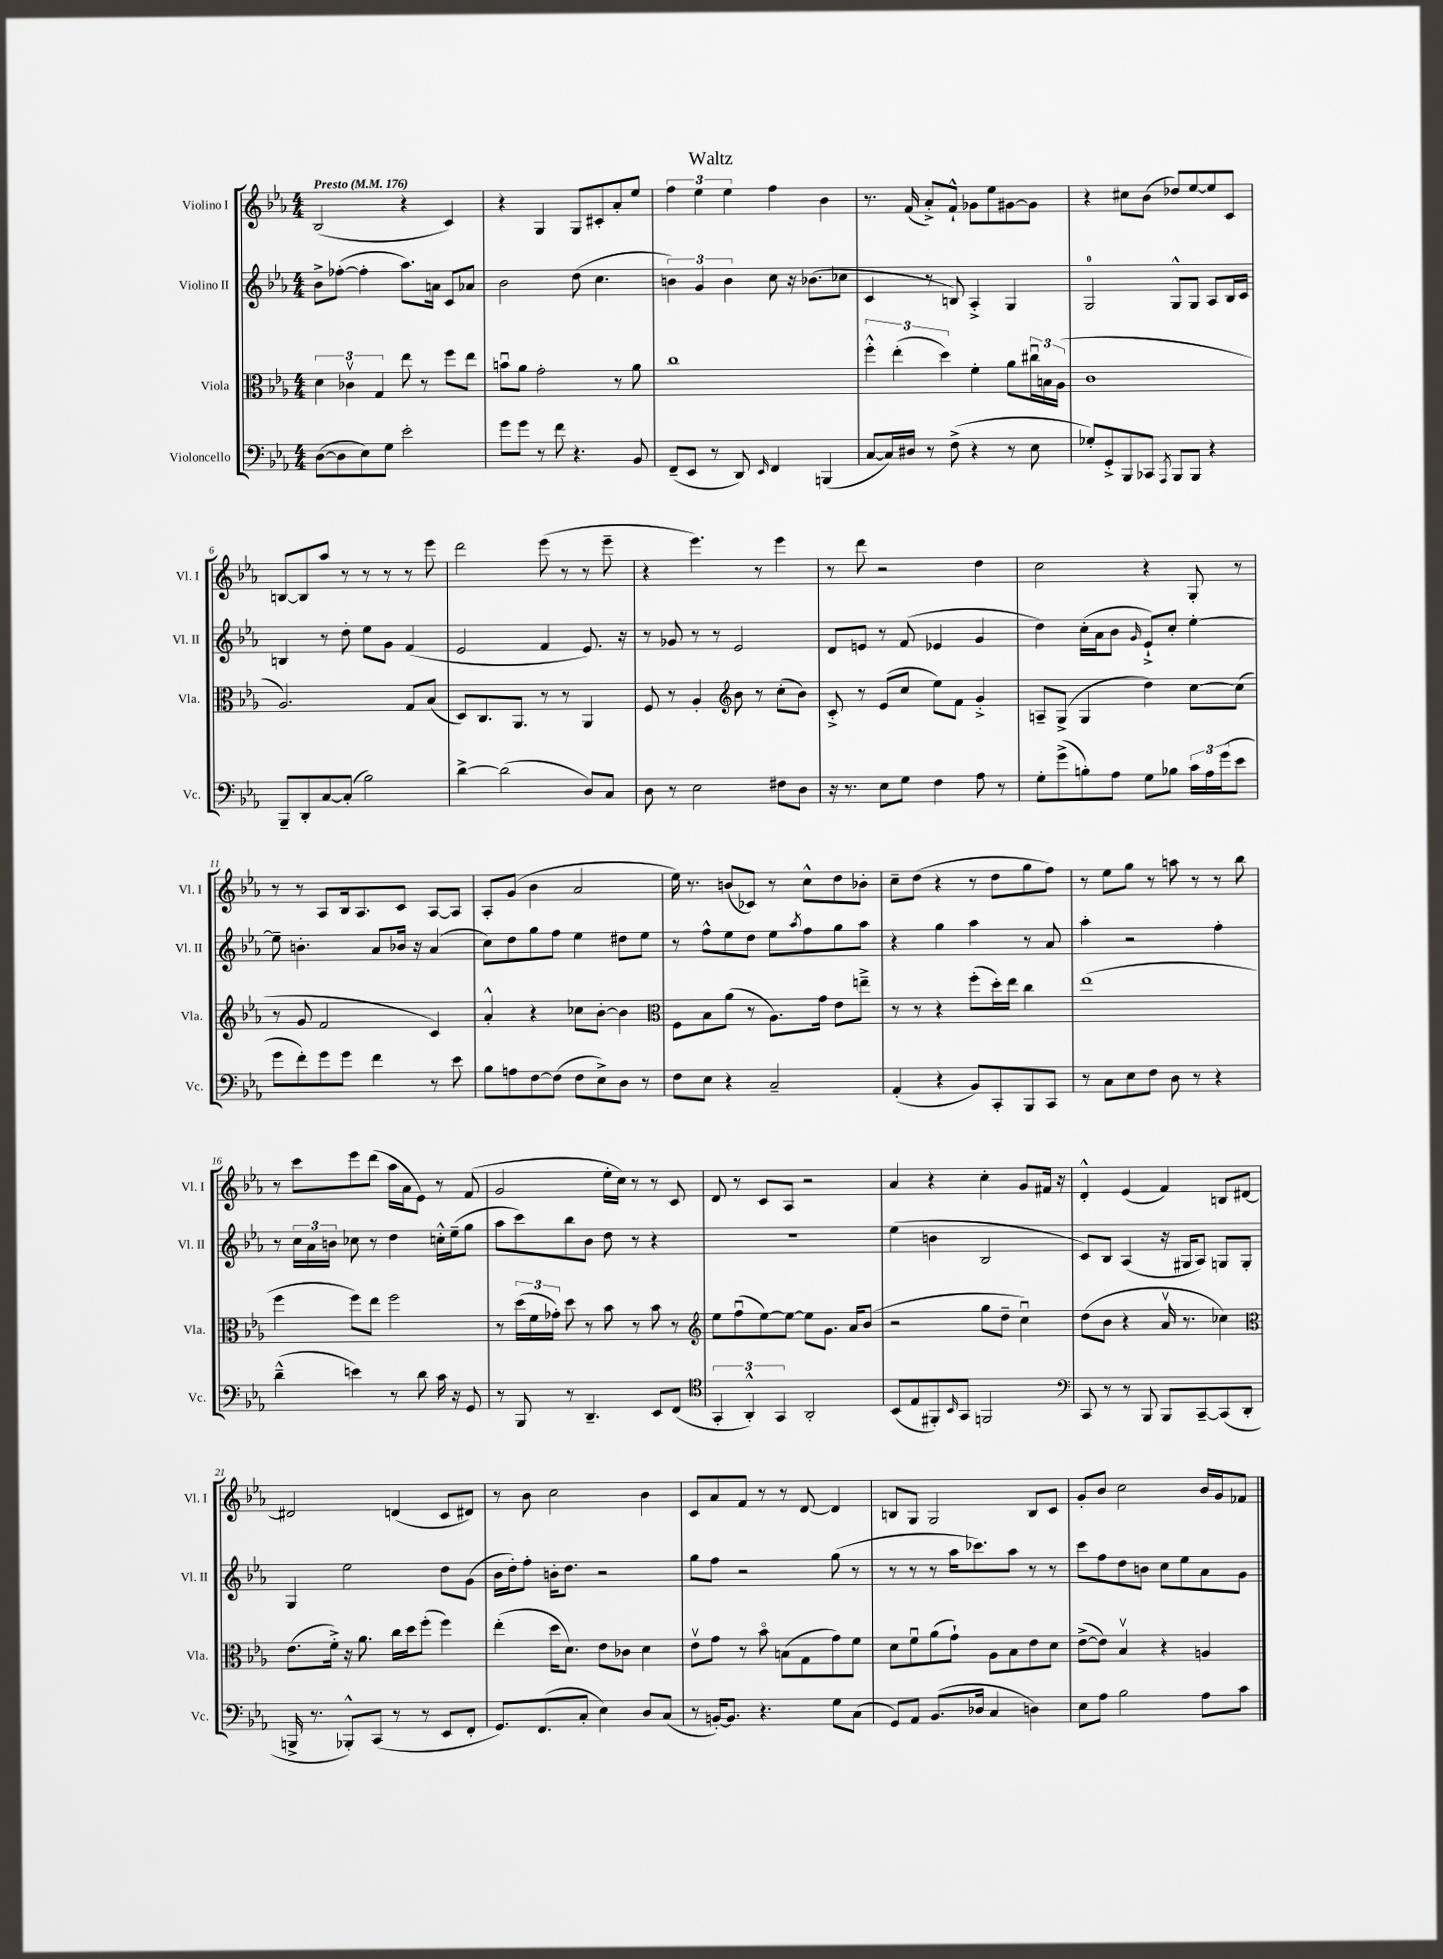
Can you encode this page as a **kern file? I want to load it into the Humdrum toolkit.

**kern	**kern	**kern	**kern
*staff4	*staff3	*staff2	*staff1
*clefF4	*clefC3	*clefG2	*clefG2
*k[b-e-a-]	*k[b-e-a-]	*k[b-e-a-]	*k[b-e-a-]
*M4/4	*M4/4	*M4/4	*M4/4
*MM176	*MM176	*MM176	*MM176
([8D\L	6d\	8b-^\L	(2B-/
8D\]	.	([8ff-'\J	.
.	6c-v\	.	.
8E-\)	.	4ff-'\]	.
.	6G/	.	.
8G\J	.	.	.
2e-'\	8ee-\	8.aa-\L)	4r
.	8r	.	.
.	.	16a\Jk	.
.	8ff\L	8c/L	4c/)
.	8ee-\J	8a-/J	.
=	=	=	=
8g\L	8bu\L	2b-\	4r
8g\J	8a-\J	.	.
8r	2g'\	.	4G/
8f\	.	.	.
4.r	.	(8dd\	8G/L
.	.	4.cc\	8c#'/
.	8r	.	8a-'/
8BB-/	8a-\	.	8ee-/J
=	=	=	=
(8FF~/L	1cc	6b\)	6ff\
8EE-/J	.	.	.
.	.	6g/	6ee-\
8r	.	.	.
.	.	6b\	6ee-\
8DD/)	.	.	.
16qqEE-/	.	.	.
4FF/	.	8cc\	4ff\
.	.	16r	.
.	.	(8.b-\L	.
(4BBB/	.	.	4b-\
.	.	8cc-\J	.
=	=	=	=
[8C/L	6ff'^^\	4c/	8.r
16C/]L)	.	.	.
.	(6ee-'\	.	.
16D#/JJ	.	.	(16f/
8r	.	8r	8a-'^/L)
.	6dd\)	.	.
(8F^\	.	8B/)	8f`^^/J
4r	4f'\	4A-'^/	8g-\L
.	.	.	8ee-\
8r	8a-\L	4G/	[8g#\
8E-\	24cc#u\L	.	8g#\]J
.	24B\	.	.
.	(24A-\JJ	.	.
=	=	=	=
8G-'/L)	1c	2G/	4r
8GG'^/	.	.	.
8BBB-/	.	.	8cc#\L
8CC-/J	.	.	(8b-\J
8qAAA-/	.	.	.
8BBB-/L	.	8G^^/L	8dd-/L)
8BBB-/J	.	8G/J	[8ee-/
4r	.	8A-/L	8ee-/]
.	.	16B-/L	8c/J
.	.	16c/JJ	.
=	=	=	=
8BBB-~/L	2.A-/)	4B/	[8B/L
8DD'/	.	.	8B/]
[8C/	.	8r	8aa-/J
(8C'/]J	.	8dd'\	8r
2B-\)	.	8ee-\L	8r
.	.	8g\J	8r
.	8G/L	(4f/	8r
.	(8B-/J	.	8eee-\
=	=	=	=
[4d^\	8D/L)	2e-/	2ddd\
.	8.C/	.	.
(2d\]	.	.	.
.	8.AA-/J	.	.
.	8r	4f/	(8eee-\
.	8r	.	8r
8D/L)	4AA-/	8.e-/)	8r
8C/J	.	.	8eee-~\
.	.	16r	.
=	=	=	=
8D\	8F/	8r	4r
8r	8r	8g-/	.
2E-\	4A-'/	8r	4.eee-\)
.	.	8r	.
*	*clefG2	*	*
.	8b-\	2e-/	.
.	8r	.	8r
8F#\L	(8cc'\L	.	4eee-\
8D\J	8b-\J)	.	.
=	=	=	=
16r	8c'^/	8d/L	8r
8.r	.	.	.
.	8r	8e/J	8ddd\
8E-\L	(8e-/L	8r	2r
8G\J	8cc/J	(8f/	.
4F\	8ee-\L)	4e-/	.
.	8f\J	.	.
8A-\	4g'^/	4g/	4dd\
8r	.	.	.
=	=	=	=
8G'\L	8A~/L	4dd\)	2cc\
(8g^\	(8G^/J	.	.
8B'\)	4G/	(16cc'\LL	.
.	.	16a-\J	.
8A-\J	.	8b-\J	.
.	.	16qqg/	.
8G\L	4dd\)	8e-`^/L)	4r
8B-\J	.	8cc'/J	.
24c\LL	[8cc\L	[4ee-'\	8G'/
24A-\	.	.	.
(24g\J	.	.	.
8e-\J	(8cc\]J	.	8r
=	=	=	=
8g\L	8r	8ee-~\]	8r
8f'\)	8g/	4.b'\	8r
8g\	2f/	.	8A-/L
8g\J	.	.	16B-/k
.	.	.	8.A-/
4f\	.	8a-/L	.
.	.	16b-/Jk	8c/J
.	.	16r	.
8r	4c/)	(4a-/	[8A-/L
8e-\	.	.	8A-/]J
=	=	=	=
8B-\L	4a-'^^/	8cc\L)	8A-'/L
8A\	.	8dd\	(8g/J
[8F\	4r	8gg\	4b-\
(8F\]J	.	8ff\J	.
8F\L	8cc-\L	4ee-\	2a-/
8E-^\)	[8b-'\J	.	.
8D\J	4b-\]	8dd#\L	.
8r	.	8ee-\J	.
=	=	=	=
*	*clefC3	*	*
8F\L	8F\L	8r	16ee-\)
.	.	.	8.r
8E-\J	8B-\	8ff^^\L	.
4r	(8a-\J	8ee-\	(8b/L
.	8r	8dd\J	8c-/J)
2C~/	8.A-\L)	8ee-\L	8r
.	.	8qaa-/	.
.	.	8ff\	8cc^^\L
.	16g\Jk	.	.
.	8e-\L	8gg\	8dd\
.	8ee~^\J	8aa-\J	8b-'\J
=	=	=	=
(4AA-'/	8r	4r	8cc~\L
.	8r	.	(8dd\J
4r	4r	4gg\	4r
8BB-/L)	(8ff'\L	4aa-\	8r
8CC'/	16dd'\L)	.	8dd\L
.	16ee-\JJ	.	.
8BBB-/	4cc\	8r	8gg\
8CC/J	.	8a-/	8ff\J)
=	=	=	=
8r	(1ee-	4aa-'\	8r
8C\L	.	.	8ee-\L
8E-\	.	2r	8gg\J
8F\J	.	.	8r
8D\	.	.	8aa\
8r	.	.	8r
4r	.	4ff'\	8r
.	.	.	8bb-\
=	=	=	=
(4d~^^\	4ff\	8r	8r
.	.	24cc\LL	8ccc\L
.	.	24a-\	.
.	.	24b\JJ	.
4e\)	8ff\L)	8cc-\	8eee-\
.	8ee-\J	8r	(8ddd\J
8r	2ff\	4dd\	16aa-\LL
.	.	.	16a-\J
8d\	.	.	8e-\J)
16c\	.	16cc'^^\LL	8r
16r	.	(16ee-~\J	.
8GG/	.	8gg\J	(8f/
=	=	=	=
8r	8r	8aa-\L	2g/
8BBB-/	(24dd\LL	8ccc\)	.
.	24f\	.	.
.	24g-'\JJ)	.	.
8r	8dd\	8bb-\	.
4.DD~/	8r	8b-\J	.
.	8b-\	8dd\	16ee-'\LL
.	.	.	16cc\JJ)
.	8r	8r	8r
8EE-/L	8b-\	4r	8r
(8FF/J	8r	.	8c/
=	=	=	=
*clefC4	*clefG2	*	*
6GG'/	8ee-\L	1r	8d/
.	(8ffu\	.	8r
6AA-'^^/)	.	.	.
.	[8ee-\)	.	8c/L
6GG/	.	.	.
.	8ee-\_J	.	8A-/J
2AA-'/	8ee-\]L	.	2r
.	8.g\J	.	.
.	16a-/LK	.	.
.	(8b-/J	.	.
=	=	=	=
(8BB-/L	2r	(4ee-\	4a-/
8E-/	.	.	.
8FF#'/)	.	4b\	4r
16qqBB-/	.	.	.
8GG/J	.	.	.
2FF/	8gg\L	2B-/	4cc'\
.	8dd~\J	.	.
.	4ccu\)	.	8g/L
.	.	.	16f#/Jk
.	.	.	16r
=	=	=	=
*clefF4	*	*	*
8CC/	(8dd\L	8c/L)	4d'^^/
8r	8b-\J	8B-/J	.
8r	4r	(4A-/	(4e-/
8BBB-/	.	.	.
8BBB-/L	16a-v/	16r	4f/)
.	8.r	16G#/LK	.
[8CC~/	.	8A-/J)	.
(8CC/]	4cc-\)	8G/L	8B/L
8DD'/J	.	8G'/J	[8d#/J
=	=	=	=
*	*clefC3	*	*
16BBB^/	(8.e-\L	4G/	2d#/]
8.r	.	.	.
.	16f'^\Jk)	.	.
8BBB-'^^/L)	16r	2ee-\	.
.	8.a-\	.	.
(8CC/J	.	.	.
8r	16cc\LL	.	(4d/
.	16dd\J	.	.
8r	(8ff'\J	.	.
8EE-/L	4ff\)	8dd\L	8c/L
8FF'/J	.	(8g\J	8d#/J)
=	=	=	=
8.GG/L)	(4ee-'\	16b-\LL	8r
.	.	16dd'\J)	.
.	.	8ff'\J	8b-\
(8.FF/	.	.	.
.	16dd\LK	16b'\LK	2cc\
.	8.d\J)	8.dd\J	.
8C'/J	.	.	.
4E-\)	8e-\L	2r	.
.	8c-\J	.	.
8D/L	4d\	.	4b-\
(8C/J	.	.	.
=	=	=	=
8r	8e-v\L	8gg\L	8c/L
[16BB'/LK)	8g\J	8ff\J	8a-/
8.BB/]J	.	.	.
.	8r	2r	8f/J
4.r	8b-o\	.	8r
.	(8B\L	.	8r
.	8G\	.	[8d/
8G\L	8g\)	(8gg\	4d/]
(8C\J	8f\J	8r	.
=	=	=	=
8GG/L)	8d\L	8r	8B/L
8AA-/J	8fu\	8r	8G/J
(8.BB-/L	(8a-\	8r	2G/
.	8g`\J)	16aa-\LK	.
16D-/Jk	.	8.ccc-\)	.
4C/	8A-\L	.	.
.	8B-\	8aa-\J	.
4D\)	8e-\	8r	8B/L
.	8d\J	8r	8c/J
=	=	=	=
8E-\L	([8e-^\L	8ccc\L	8g'/L
8A-\J	8e-\]J)	8ff\	8b-/J
2B-\	4B-v/	8dd\	2cc\
.	.	8b\J	.
.	4r	8cc\L	.
.	.	8ee-\	.
8A-\L	4A/	8a-\	16b-/LL
.	.	.	16g/J
8c\J	.	8g\J	8f-/J
==	==	==	==
*-	*-	*-	*-
